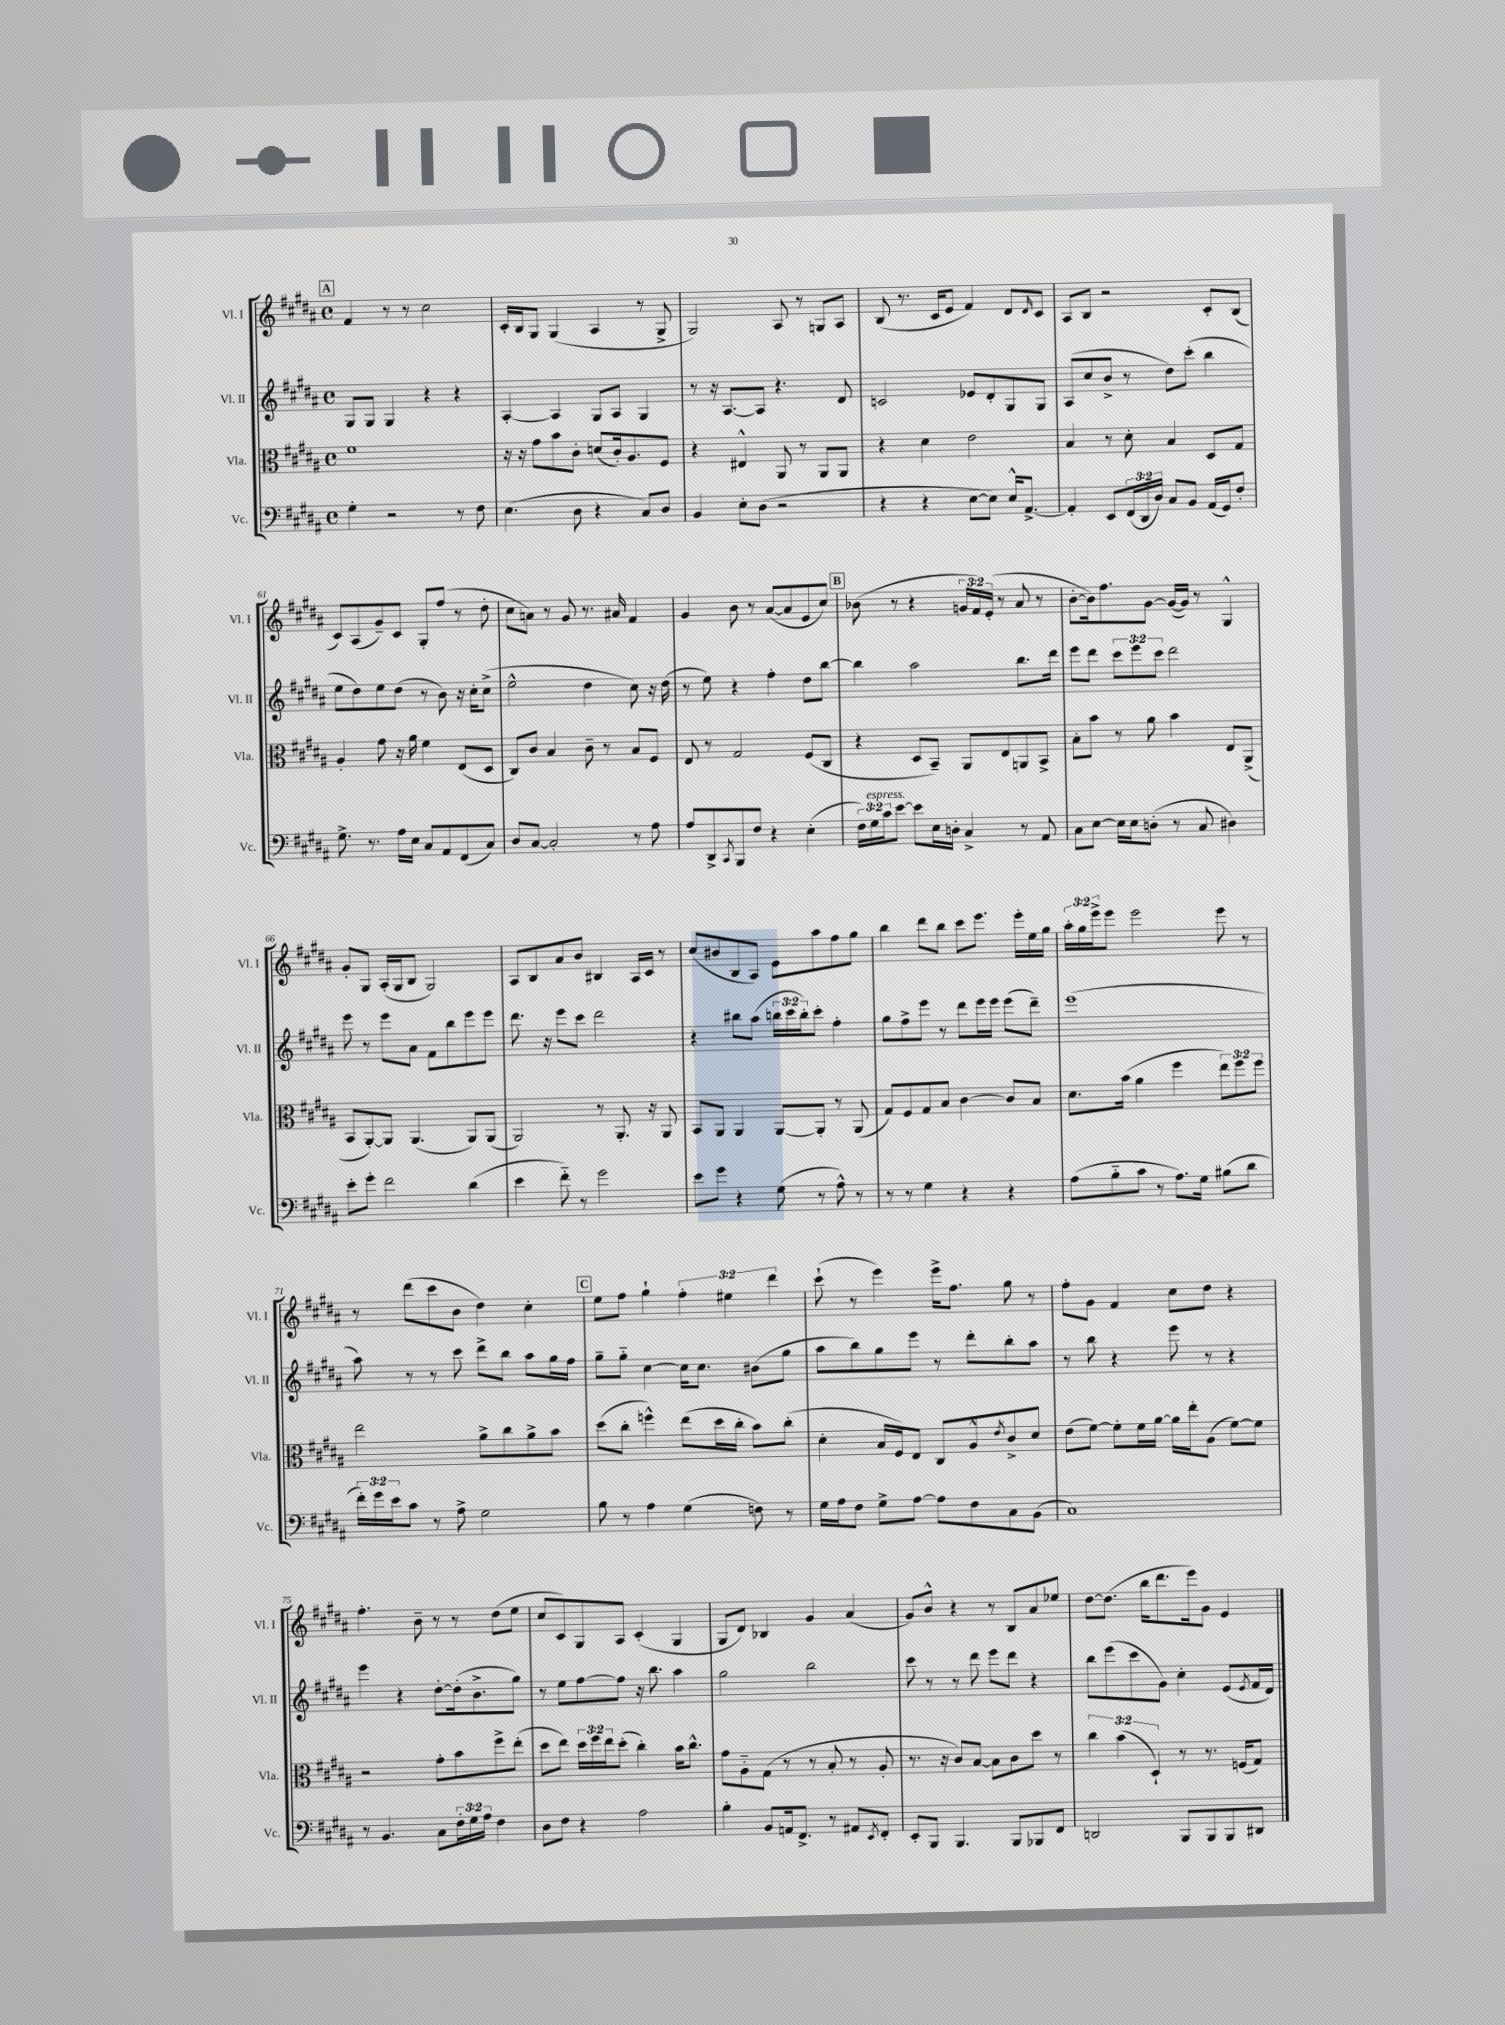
<<
\new StaffGroup <<
\new Staff = "s0" \with { instrumentName = "Vl. I" shortInstrumentName = "Vl. I" } {
    \clef treble \key b \major \defaultTimeSignature \time 4/4 \override Staff.TupletNumber.text = #tuplet-number::calc-fraction-text
    \mark \markup { \box "A" } fis'4 r8 r8 cis''2 |
    cis'16-. b16 gis8 gis4( ais4 r8 gis8-> |
    gis2) ais8 r8 g8 ais8 |
    b8( r8. cis'16 e'8 fis'4) dis'8 \grace { dis'16 } cis'8 |
    ais8 b8 r2 cis'8-. b8( |
    cis'8) ais8( gis'8--) cis'8 gis8-. fis''8( r8 dis''8-. |
    cis''8 a'8) r8 gis'8 r8. ais'16 fis'4 |
    gis'4 b'8 r8 ais'8~( ais'8 e'8 cis''8) |
    \mark \markup { \box "B" } bes'8( r8 r4 \tuplet 3/2 { g'16 fis'16) e'16-.( } r8 ais'8 r8 |
    b'8~-. b'16) fis''8. gis'8~ gis'16~( gis'16) r8 gis4-^ |
    gis'8-. gis8 ais16-.( gis16 b8 gis2) |
    ais8 b8 ais'8 b'8 bis4 ais16 cis'16 r8 |
    cis''8( bis'8 b8 ais8) e'8 ais''8 fis''8 gis''8 |
    b''4 dis'''8 b''8 cis'''8 e'''8. e'''16-. e''16 gis''16 |
    \tuplet 3/2 { ais''16-. gis''16 e'''16-> } e'''8 e'''2 e'''8 r8 |
    r8 dis'''8( cis'''8 b'8 dis''4) cis''4-. |
    \mark \markup { \box "C" } e''8 fis''8 gis''4-! \tuplet 3/2 { fis''4-. eis''4 dis'''4 } |
    cis'''8-!( r8 e'''4) e'''16-> fis''8. gis''8 r8 |
    fis''8-. gis'8 fis'4 cis''8 dis''8 r4 |
    fis''4.-. b'8-- r8 r8 dis''8( e''8 |
    cis''8 cis'8) gis8 ais8 cis'4-.( gis4 |
    gis8 dis'8) bes4 gis'4 ais'4( |
    gis'8) b'8-^ r4 r8 b8 ais'8 ees''8 |
    dis''8~ dis''8.( b''16 dis'''8. e'''16) gis'8 e'4 \bar "|." |
}
\new Staff = "s1" \with { instrumentName = "Vl. II" shortInstrumentName = "Vl. II" } {
    \clef treble \key b \major \defaultTimeSignature \time 4/4 \override Staff.TupletNumber.text = #tuplet-number::calc-fraction-text
    \mark \markup { \box "A" } gis8 gis8 gis4 r4 r4 |
    ais4~-. ais4 gis8 ais8 gis4 |
    r8 r16 ais8.~ ais8 r4. dis'8 |
    c'2 ees'8 dis'8-. gis8 gis8 |
    ais8( cis''8 b'8-> r8 dis''8) cis'''8-.( b''4 |
    e''8 dis''8) e''8 dis''8( r8 b'8) r16 cis''16-. cis''8->( |
    e''2-^ dis''4 cis''8) r16 dis''16( |
    r8 e''8) r4 fis''4-. dis''8 b''8~ |
    \mark \markup { \box "B" } b''4 ais''2 b''8. dis'''16 |
    e'''8 dis'''8 \tuplet 3/2 { cis'''8 e'''8 cis'''8 } dis'''2 |
    e'''8 r8 e'''8 ais'8 fis'8 b''8 e'''8 e'''8 |
    dis'''8. r16 e'''8 cis'''8 dis'''2 |
    r4 bis''8 ais''8( \tuplet 3/2 { b''16 cis'''16 b''16-.) } cis'''8-. fis''4-. |
    gis''8 fis''8-> e'''8 r8 dis'''8 e'''16 e'''16 e'''8( dis'''8--) |
    e'''1( |
    ais''8) r8 r8 cis'''8 dis'''8-> b''8 ais''8 gis''16 fis''16 |
    \mark \markup { \box "C" } gis''8-- gis''8-_ cis''4~ cis''16 cis''8. bis'8( gis''8 |
    ais''8 b''8) gis''8 e'''8 r8 dis'''8-. b''8-. ais''8 |
    r8 b''8 r4 e'''8 r8 r4 |
    e'''4 r4 dis''8~-. dis''16-.( b'8.-> gis''8) |
    r8 e''8 fis''8~ fis''8 r16 b''8. ais''4 |
    gis''2 b''2 |
    cis'''8 r8 r8 dis'''8 e'''8 dis'''8 r4 |
    b''8 e'''8( cis'''8 gis'8) cis''4-. e'8( \acciaccatura { e'8 } fis'16 dis'16) \bar "|." |
}
\new Staff = "s2" \with { instrumentName = "Vla." shortInstrumentName = "Vla." } {
    \clef alto \key b \major \defaultTimeSignature \time 4/4 \override Staff.TupletNumber.text = #tuplet-number::calc-fraction-text
    \mark \markup { \box "A" } fis'1 |
    r16 r16 gis'8 b'8 cis'8-. d'8( cis'16-.) ais8. fis8 |
    r4 eis4-^ ais,8 r8 ais,8 ais,8 |
    r4 dis'4 e'2 |
    b4 r8 dis'8-. b4 dis8 gis8 |
    ais4-. gis'8 r16 ais'16 fis'4 e8( dis8 |
    cis8) cis'8 b4 cis'8-- r8 b8 fis8 |
    e8 r8 gis2 fis8( cis8 |
    \mark \markup { \box "B" } r4 dis8 b,8--) ais,8 e8 a,8 b,8-> |
    b8-. b'8 r8 ais'8 b'4 e8 ais,8->( |
    b,8 ais,8~-.) ais,8 ais,4.( ais,8) ais,8( |
    ais,2) r8 ais,8.-. r16 ais,8 |
    b,8 ais,8 ais,4 ais,8~ ais,8-. r8 ais,8( |
    gis8) fis8 gis8 b8 cis'4~ cis'8 b8 |
    dis'8. b'16( ais'4 fis''4 \tuplet 3/2 { e''8) fis''8 fis''8 } |
    e''2 ais'8-> cis''8 ais'8-> b'8 |
    \mark \markup { \box "C" } dis''8( cis''8-. f''4-^) e''8( dis''16 cis''16-. b'8) cis''8-.( |
    dis'4-. b16 fis16) e8 cis8 ais8-^ \acciaccatura { e'8 } cis'8-> dis'8 |
    e'8( fis'8~) fis'8-. fis'16 ais'16~ ais'16 e''16-. ais8( fis'8~) fis'8 |
    r2 gis'8-. b'8 fis''8-> e''8-.( |
    dis''8 e''8) \tuplet 3/2 { dis''16 fis''16 e''16 } dis''8-.( cis''4-.) b'16 cis''8.-^ |
    gis'8 ais8-_ gis8( r8 r8 b8-. r8 ais8-. |
    r8. r16 cis'8) b8~ b8 cis'8 dis''8 r8 |
    \tuplet 3/2 { cis''4 b'4( dis4-!) } r8 r8. f16( gis8) \bar "|." |
}
\new Staff = "s3" \with { instrumentName = "Vc." shortInstrumentName = "Vc." } {
    \clef bass \key b \major \defaultTimeSignature \time 4/4 \override Staff.TupletNumber.text = #tuplet-number::calc-fraction-text
    \mark \markup { \box "A" } gis4-. r2 r8 fis8 |
    e4.( dis8 r4 cis8) dis8 |
    b,4 e8-. dis8( r2 |
    r4 r4 e8~ e8) e16-^ ais,8.~-> |
    ais,4-. e,8 \tuplet 3/2 { fis,16( dis,16 dis16) } cis8 b,8 ais,16( gis,16) fis8-. |
    gis8.-> r8. ais16 e16 cis8 ais,8 fis,8( cis8) |
    dis8 cis8~ cis2-. r8 ais8 |
    ais8 dis,8-> \acciaccatura { cis,8 } b,,8 fis8 r4 e4-.( |
    \mark \markup { \box "B" } \tuplet 3/2 { fis16) gis16^\markup { \italic "espress." } cis'16 } e'8~ e'8 e16 d16-. cis4-> r8 ais,8 |
    cis8 e8~ e16 e16 d8-.( r8 cis8 dis4) |
    e'8-. gis'8-. fis'2 dis'4( |
    e'4 fis'8-_) r8 gis'2 |
    e'8 gis'8 r4 gis8( r8 ais8-^) r8 |
    r8 r8 gis4 r4 r4 |
    ais8( b8-_ cis'8 r8 ais8.) gis16 bis8( dis'8 |
    \tuplet 3/2 { fis'16-.) gis'16 e'16 } cis'8 r8 ais8-> gis2 |
    \mark \markup { \box "C" } b8 r8 ais4 gis4( f8) r8 |
    gis16 ais16 fis8 gis8-> ais8~ ais8 fis8 cis8 b,8( |
    cis1) |
    r8 b,4. cis8 \tuplet 3/2 { fis16-. gis16 ais16 } fis4 |
    dis8 fis8 r4 ais2 |
    b4-. b,8 a,16 fis,8.-> r8 ais,8 \acciaccatura { e,8 } fis,8-. |
    e,8-. b,,8 b,,4. b,,8 bes,,8 fis,8 |
    d,2 b,,8 b,,8 b,,8 dis,8 \bar "|." |
}
>>
>>
\layout { \context { \Score currentBarNumber = #56 } }
